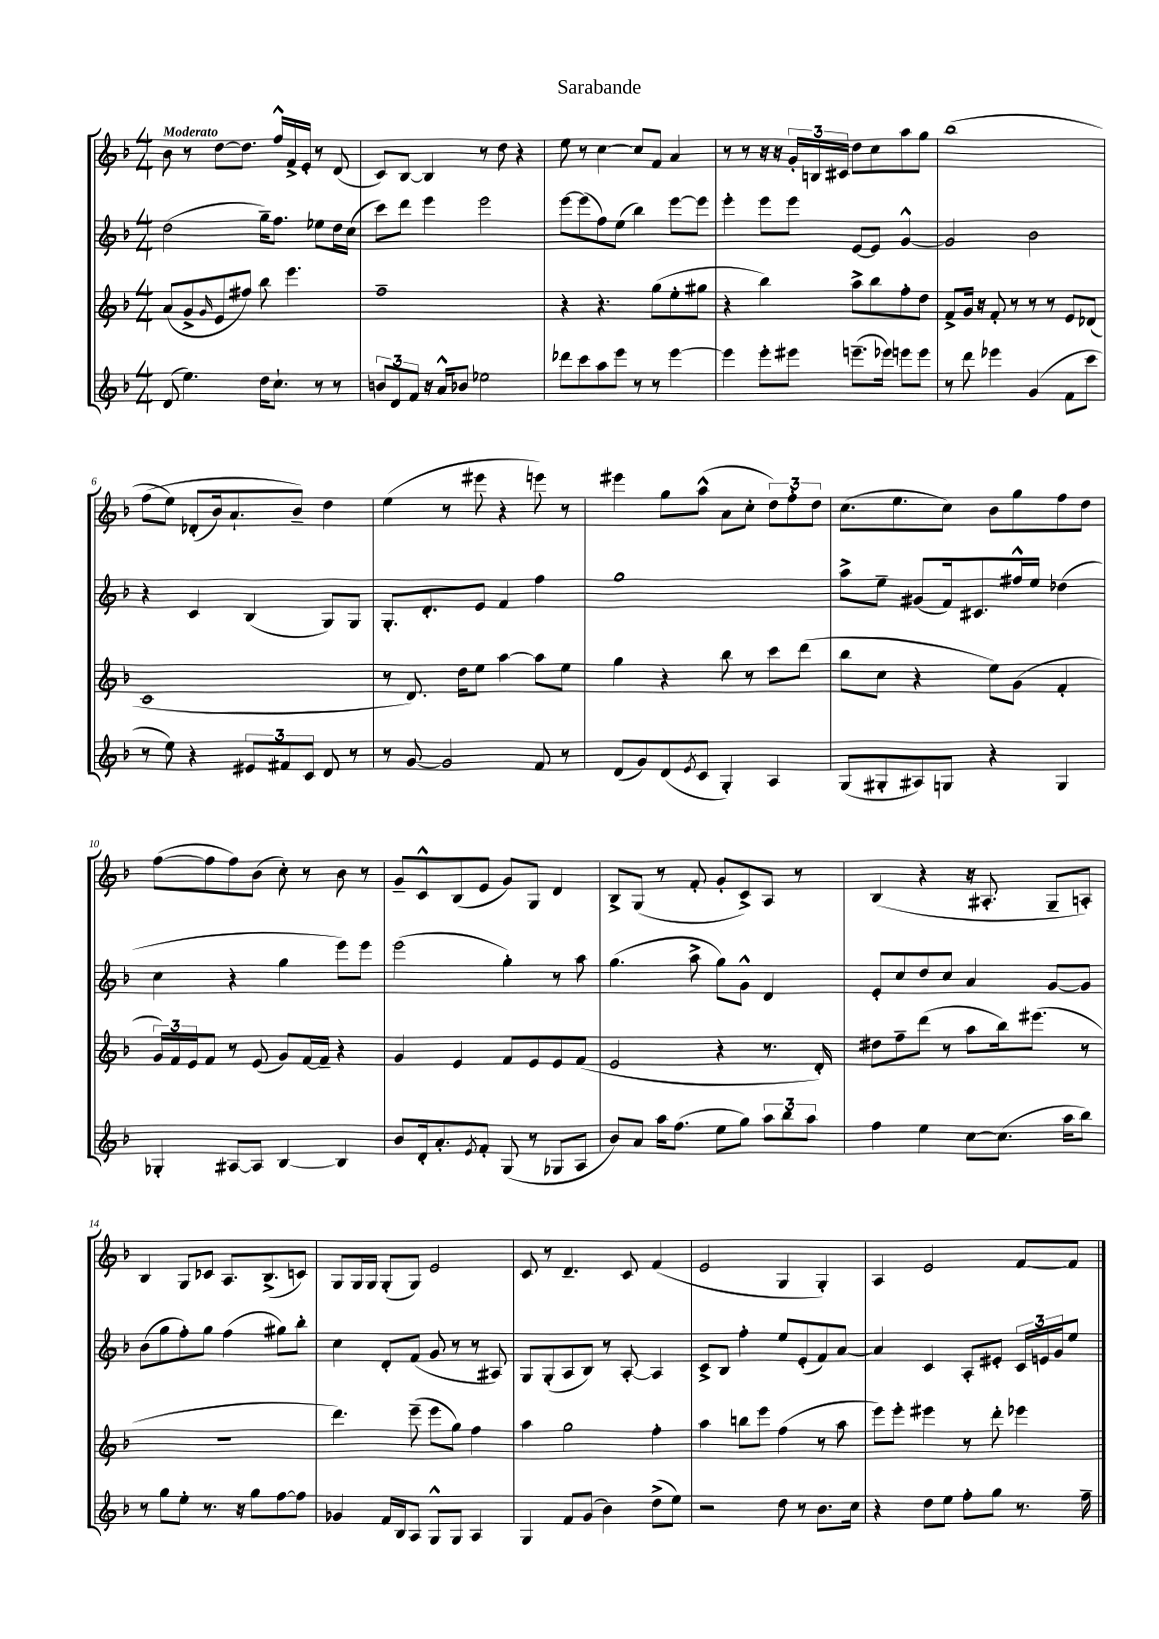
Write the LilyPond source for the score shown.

\header { title = "Sarabande" }
<<
\new StaffGroup <<
\new Staff = "s0" {
    \clef treble \key f \major \numericTimeSignature \time 4/4 \tempo "Moderato"
    bes'8 r8 d''8~ d''8. f''16-^ f'16-> e'16-. r8 d'8( |
    c'8) bes8~ bes4 r8 d''8 r4 |
    e''8 r8 c''4~ c''8 f'8 a'4 |
    r8 r8 r16 r16 \tuplet 3/2 { g'16-. b16 cis'16 } d''8 c''8 a''8 g''8 |
    bes''1( |
    f''8\( e''8) des'8-.( bes'16) a'8.-! bes'8--\) d''4 |
    e''4( r8 eis'''8 r4 e'''8) r8 |
    eis'''4 g''8 a''8-^( a'8 c''8-. \tuplet 3/2 { d''8) f''8-. d''8 } |
    c''8.( e''8. c''8) bes'8 g''8 f''8 d''8 |
    f''8~( f''8 f''8) bes'8( c''8-.) r8 bes'8 r8 |
    g'8-- c'8-^ bes8( e'8 g'8) g8 d'4 |
    bes8-> g8( r8 f'8-. g'8-. c'8->) a8 r8 |
    bes4( r4 r16 ais8.-. g8-- a8-.) |
    bes4 g8 ces'8 a8. bes8.->( c'8) |
    g8 g16 g16 g8-.( g8) e'2 |
    c'8 r8 d'4.-- c'8 f'4( |
    e'2 g4 g4-.) |
    a4 e'2 f'8~ f'8 \bar "|." |
}
\new Staff = "s1" {
    \clef treble \key f \major \numericTimeSignature \time 4/4
    d''2( g''16--) f''8. ees''8 d''16 c''16( |
    c'''8) d'''8 e'''4 e'''2 |
    e'''8~ e'''8( f''8) e''8( bes''4) e'''8~ e'''8 |
    e'''4-. e'''8 e'''8 e'8~ e'8 g'4~-^ |
    g'2 bes'2 |
    r4 c'4 bes4( g8) g8 |
    g8.-. d'8.-. e'8 f'4 f''4 |
    g''1 |
    a''8-> e''8-- gis'8( f'16) cis'8. fis''16-^ e''16 des''4( |
    c''4 r4 g''4 e'''8) e'''8 |
    e'''2( g''4-.) r8 a''8 |
    g''4.( a''8-> g''8) g'8-^ d'4 |
    e'8-. c''8 d''8 c''8 a'4 g'8~ g'8 |
    bes'8( g''8 f''8-.) g''8 f''4( gis''8) bes''8-. |
    c''4 d'8-. f'8( g'8 r8 r8 ais8) |
    g8 g8-.( a8 bes8) r8 a8~-. a4 |
    c'8-> bes8 f''4-. e''8 e'8-.( f'8) a'8~ |
    a'4 c'4 a8-. eis'8-. \tuplet 3/2 { c'16 e'16 g'16 } e''8 \bar "|." |
}
\new Staff = "s2" {
    \clef treble \key f \major \numericTimeSignature \time 4/4
    a'8( g'8-> \grace { g'16 } e'8 fis''8) bes''8 e'''4. |
    f''1-- |
    r4 r4. g''8( e''8-. gis''8 |
    r4 bes''4) a''8-> bes''8 f''8-. d''8 |
    f'8-> g'16 r16 f'8-. r8 r8 r8 e'8 des'8( |
    c'1 |
    r8 d'8.) d''16 e''8 a''4~ a''8 e''8 |
    g''4 r4 bes''8 r8 c'''8 d'''8( |
    bes''8 c''8 r4 e''8) g'8( f'4-. |
    \tuplet 3/2 { g'16) f'16 e'16 } f'8 r8 e'8( g'8) f'16~ f'16-- r4 |
    g'4 e'4 f'8 e'8 e'8 f'8( |
    e'2 r4 r8. d'16-.) |
    dis''8 f''8-- d'''8( r8 a''8 bes''16) eis'''8.( r8 |
    R1 |
    d'''4.) e'''8--( e'''8 g''8) f''4 |
    a''4 g''2 f''4-. |
    a''4 b''8 e'''8 f''4( r8 a''8 |
    e'''8) e'''8-. eis'''4 r8 d'''8-. ees'''4 \bar "|." |
}
\new Staff = "s3" {
    \clef treble \key f \major \numericTimeSignature \time 4/4
    d'8( e''4.) d''16 c''8.-! r8 r8 |
    \tuplet 3/2 { b'8 d'8 f'8 } r16 a'16-^ bes'8 ees''2 |
    des'''8 c'''8 a''8 e'''8 r8 r8 e'''4~ |
    e'''4 e'''8-. eis'''8 e'''8.--( ees'''16) e'''8 e'''8 |
    r8 d'''8 ees'''4 g'4( f'8 c'''8 |
    r8 e''8) r4 \tuplet 3/2 { eis'8 fis'8 c'8 } d'8 r8 |
    r8 g'8~ g'2 f'8 r8 |
    d'8( g'8) d'8( \acciaccatura { e'8 } c'8 g4-.) a4 |
    g8( gis8-. ais8) g8 r4 g4 |
    ges4-. ais8~ ais8 bes4~ bes4 |
    bes'8 d'16-. a'8.-. \acciaccatura { e'8 } f'8-. g8( r8 ges8 a8 |
    bes'8) a'8 a''16 f''8.( e''8 g''8) \tuplet 3/2 { a''8 bes''8 a''8 } |
    f''4 e''4 c''8~ c''8.( a''16 bes''8) |
    r8 g''8 e''8-. r8. r16 g''8 f''8~ f''8 |
    ges'4 f'16 bes16 a8 g8-^ g8 a4 |
    g4 f'8 g'8( bes'4) d''8->( e''8) |
    r2 d''8 r8 bes'8. c''16 |
    r4 d''8 e''8 f''8-. g''8 r8. f''16-- \bar "|." |
}
>>
>>
